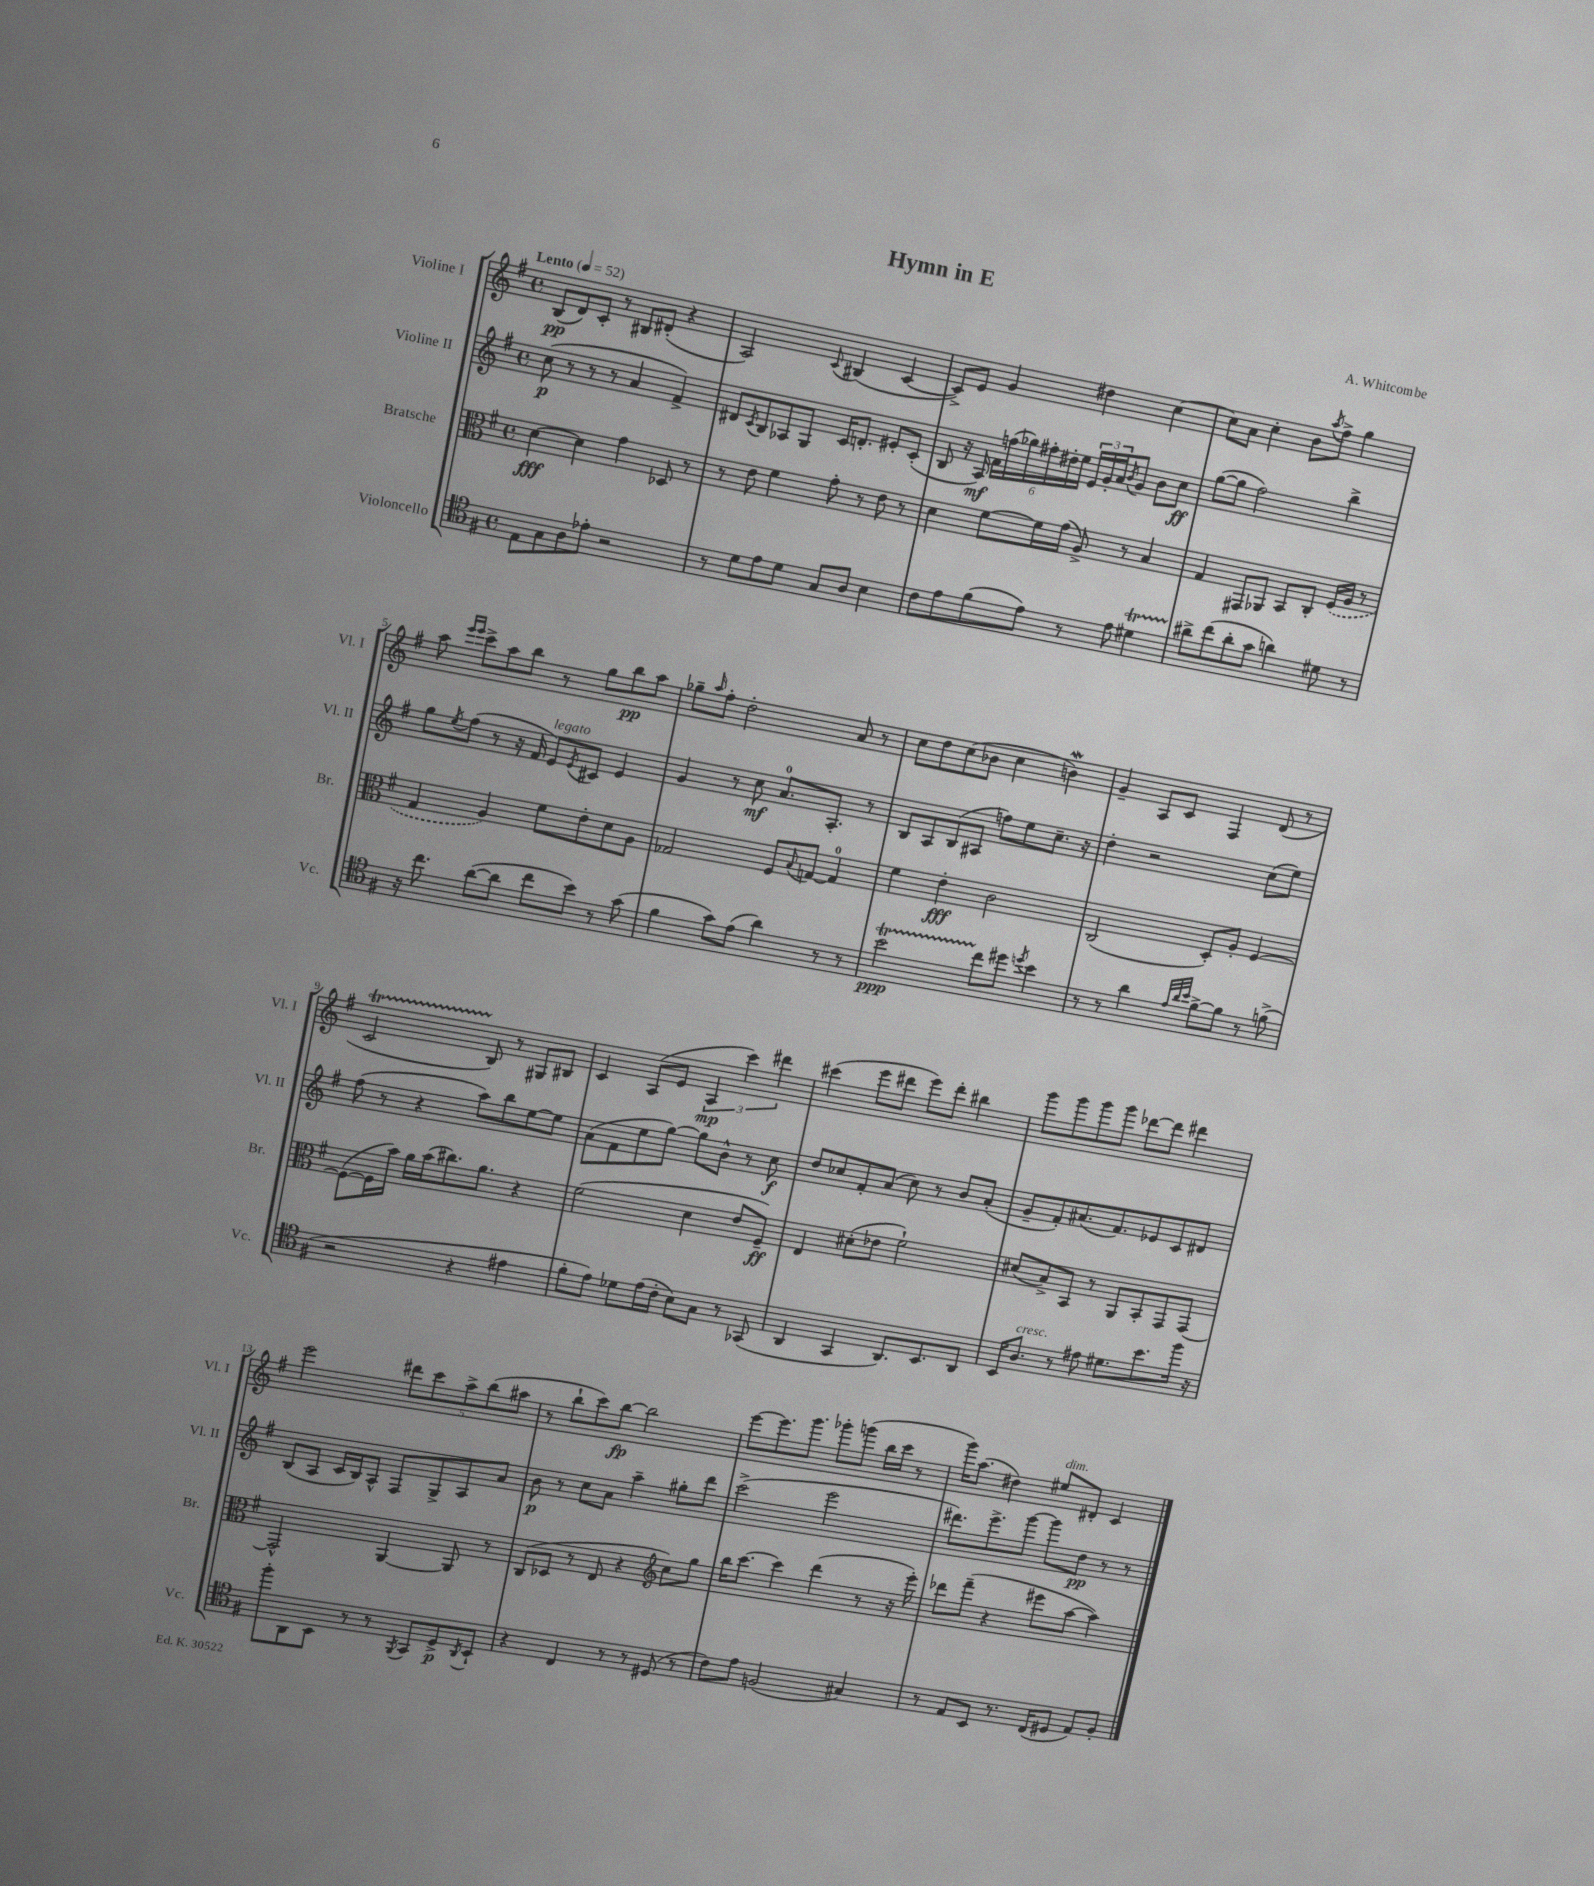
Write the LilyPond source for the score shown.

\header { title = "Hymn in E" composer = "A. Whitcombe" }
<<
\new StaffGroup <<
\new Staff = "s0" \with { instrumentName = "Violine I" shortInstrumentName = "Vl. I" } {
    \clef treble \key g \major \defaultTimeSignature \time 4/4 \tempo "Lento" 4 = 52
    b8\pp( d'8) c'8-. r8 bis8 dis'8-.( r4 |
    a2) \appoggiatura { c'8 } bis4( c'4~ |
    c'8->) e'8 g'4 dis''4 c''4~ |
    c''8 a'8 c''4-. b'8 \acciaccatura { a''8 } fis''8-> g''4 |
    a''8 \grace { e'''16 e'''16 } c'''8-> a''8 b''8 r8 g''8 b''8\pp a''8 |
    ges''8-- \grace { a''16 } fis''8-. d''2-. a'8 r8 |
    c''8 d''8 c''8( bes'8 c''4 b'4\mordent) |
    g'4-- a8 c'8 fis4 d'8( r8 |
    c'2\startTrillSpan b8\stopTrillSpan) r8 gis8 bis8 |
    c'4 a8( e'8 \tuplet 3/2 { a4\mp c'''4) dis'''4 } |
    cis'''4( e'''8 dis'''8 e'''8) dis'''8-. bis''4 |
    g'''8 g'''8 g'''8 g'''8 des'''8~ des'''8 dis'''4 |
    e'''2 \tuplet 5/4 { dis'''8 c'''8 a''8-> b''8( ais''8 } |
    r8 b''8-! c'''8) b''8~\fp b''2 |
    e'''8~ e'''8. g'''8. ges'''8-. g'''8( b''16 c'''16 r8 |
    g'''16) a''8.( dis''4) eis''8^\markup { \italic "dim." } dis'8-. c'4 \bar "|." |
}
\new Staff = "s1" \with { instrumentName = "Violine II" shortInstrumentName = "Vl. II" } {
    \clef treble \key g \major \defaultTimeSignature \time 4/4
    c''8\p( r8 r8 r8 a'4 fis'4->) |
    dis'8 \acciaccatura { c'8 } b8 aes8 g8 c'16 d'8.-. eis'8-. c'8-.( |
    b8 r16 a16\mf) \tuplet 6/4 { fis'16 f''16( ges''16) fis''16-. dis''16-. e''16 } \tuplet 3/2 { e'16 g'16-. a'16 } \acciaccatura { b'8 } g'8 b'8 c''8\ff |
    g''8~( g''8 fis''2) b''4-> |
    g''8 \acciaccatura { e''8 } fis''8( r8 r16 fis'16 e'8^\markup { \italic "legato" }) \acciaccatura { e'8 } cis'8 e'4 |
    g'4 r8 c''8\mf a'8.-0 a8.-. r8 |
    b8 a8 b8( ais8 f''8) e''8 c''8.-- r16 |
    d''4-. r2 c''8( e''8) |
    fis''8( r8 r4 a''8) b''8 e''8~ e''8 |
    a'8( fis'8 e''8 g''8~) g''8 b'8-^ r8 c''8\f |
    d''8 ces''8 fis'8-. a'8( ces''8) r8 b'8 a'8-.( |
    g'8-- fis'8-.) ais'8.( fis'8.) ees'8 c'8 dis'8 |
    b8( a8 c'16 b16) a8-^ fis8 g8-> a8 a'8 |
    b'8\p r8 c''8 a'8 a''4-- gis''8-. d'''8 |
    c'''2->( e'''2 |
    dis'''8.) e'''8.-> g'''8~ g'''8 d''8\pp r8 r8 \bar "|." |
}
\new Staff = "s2" \with { instrumentName = "Bratsche" shortInstrumentName = "Br." } {
    \clef alto \key g \major \defaultTimeSignature \time 4/4
    d'4~\fff d'4 g'4 des8 r8 |
    r8 e'8 fis'4 g'8-. r8 e'8 r8 |
    d'4 fis'8~ fis'16 g'16( a8->) r8 b4 |
    g4 gis,8 aes,8 b,8 c8-. \once \slurDashed fis16( a16 r8 |
    g4 a4) fis'8 e'8-. d'8 a8 |
    ges2 fis8 \appoggiatura { b8 } g8~ g4-0 |
    fis'4 e'4-.\fff c'2 |
    c2( d8-.) a8-. fis4~ |
    fis8~( fis16 b'16) a'16 b'16( cis''8.) a'8. r4 |
    fis'2( d'4 e'8 fis8--\ff) |
    e4 dis'8-.( ees'8 fis'2-!) |
    dis'8( b8->) b,8 r8 a,8 b,8-. g,8 g,8~ |
    g,2-^ a,4~ a,8 r8 |
    c8( des8 r8 e8 r4 \clef treble c''8) g''8 |
    b''16 c'''8.~ c'''4 d'''4( r8 r16 e'''16-.) |
    des'''8 fis'''8--( r4 eis'''8 a''8~ a''4) \bar "|." |
}
\new Staff = "s3" \with { instrumentName = "Violoncello" shortInstrumentName = "Vc." } {
    \clef tenor \key g \major \defaultTimeSignature \time 4/4
    e8 g8 a8 ees'8-. r2 |
    r8 d'8 e'8 d'8 g8 a8 b4 |
    c'8 e'8 fis'8( e'8) r8 e'8 dis'4\startTrillSpan |
    ais'8->\stopTrillSpan c''8( ais'8-. g'8 a'4) dis'8 r8 |
    r16 c''8. a'8~( a'8 c''8 b'8) r8 g'8( |
    fis'4 g'8) e'8( a'4) r8 r8 |
    b'2\startTrillSpan\ppp c''8\stopTrillSpan dis''8 \acciaccatura { d''8 } b'4 |
    r8 r8 a'4 \grace { e'32 a'32 b'32 } fis'8~-> fis'8 r8 f'8->( |
    r2 r4 eis'4 |
    fis'8-. e'8) des'8 e'16( c'16-. b8) g8 r8 ges,8( |
    a,4 g,4 a,8.) b,8. a,8 |
    b,16 a8.^\markup { \italic "cresc." } r8 eis'8 dis'8. b'8. fis''16 r16 |
    fis''8-. a,8 b,8 r8 r8 \acciaccatura { fis,8 } g,8 d8->\p \acciaccatura { a,8 } b,8-! |
    r4 c4 r8 r8 dis8( r8 |
    c'8) e'8 f2( gis4) |
    r8 e8 b,8 r8. c16( dis8 e8) fis8-. \bar "|." |
}
>>
>>
